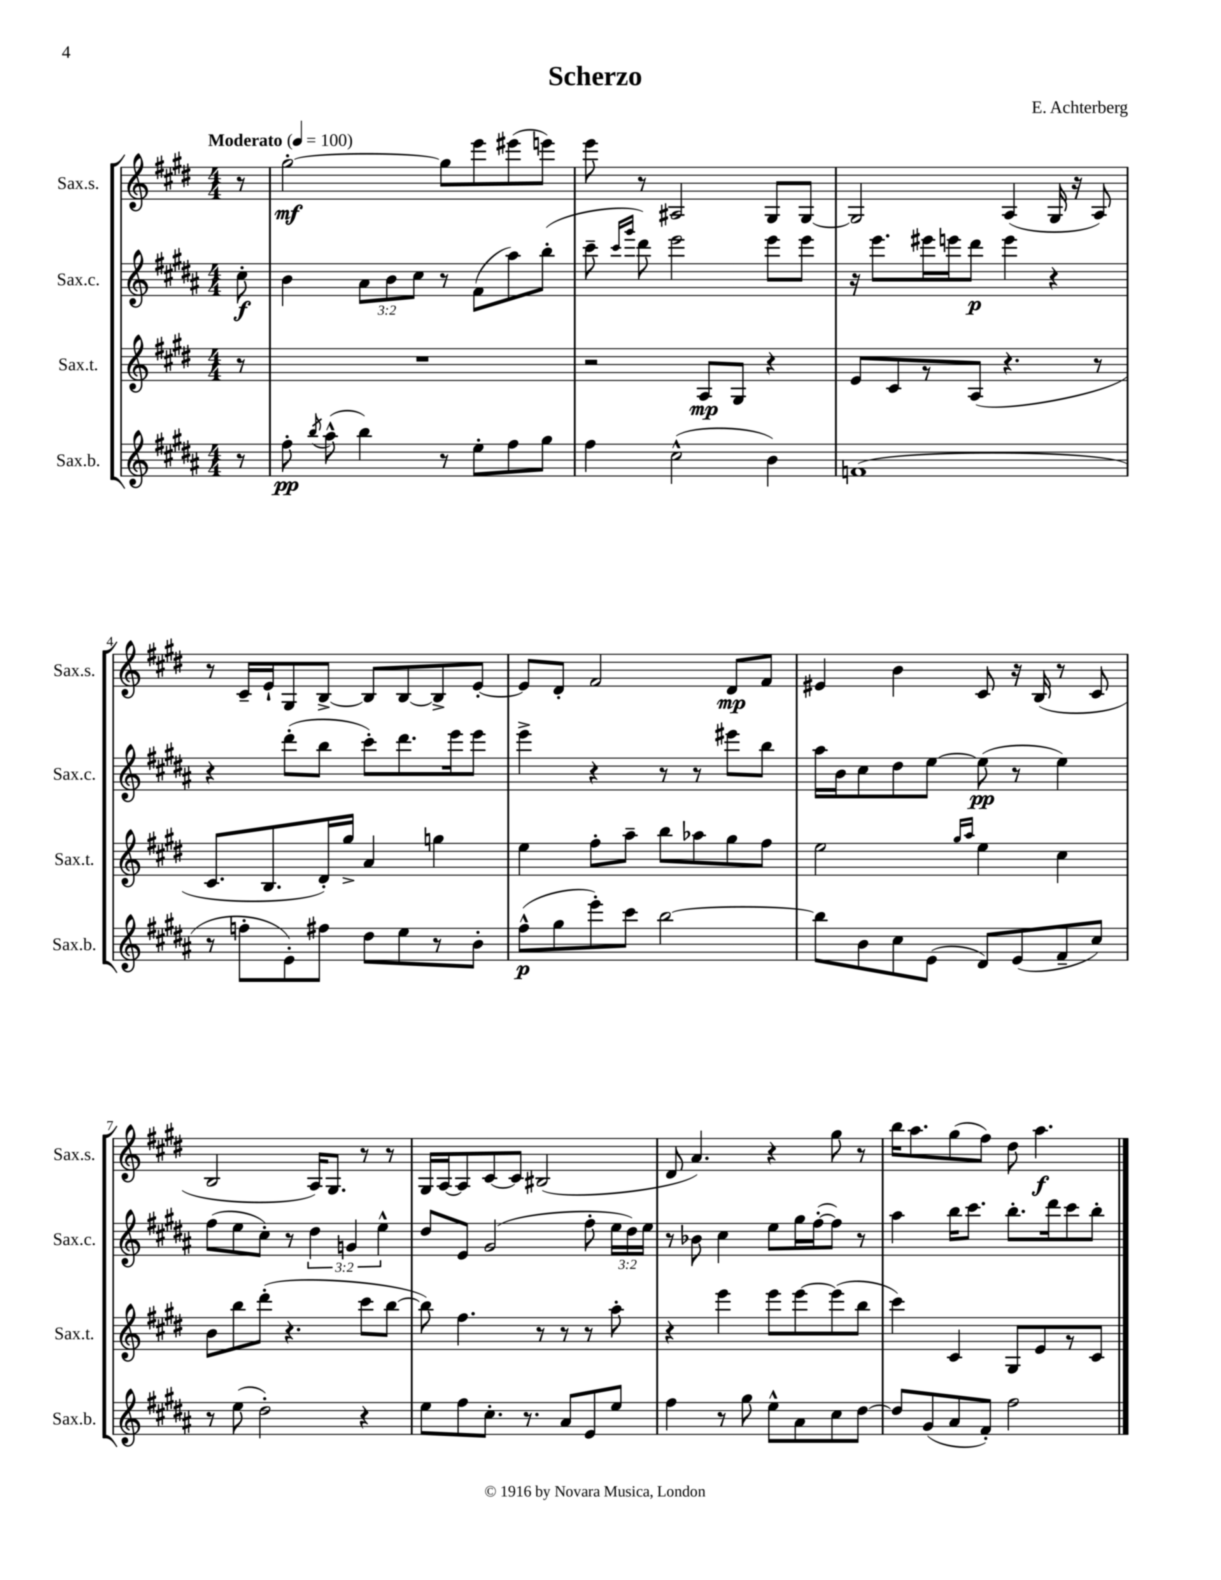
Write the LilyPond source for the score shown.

\header { title = "Scherzo" composer = "E. Achterberg" }
<<
\new StaffGroup <<
\new Staff = "s0" \with { instrumentName = "Sax.s." shortInstrumentName = "Sax.s." } {
    \clef treble \key e \major \numericTimeSignature \time 4/4 \partial 8 \tempo "Moderato" 4 = 100
    \autoBeamOff r8 |
    gis''2~-.\mf gis''8[ e'''8 eis'''8( e'''8]) |
    e'''8 r8 ais2 gis8[ gis8]~ |
    gis2 a4( gis16 r16 a8) |
    r8 cis'16[-- e'16-! gis8 b8]~-> b8[ b8~ b8-> e'8]~-. |
    e'8[ dis'8]-. fis'2 dis'8[\mp fis'8] |
    eis'4 b'4 cis'8 r16 b16( r8 cis'8 |
    b2 a16[) gis8.] r8 r8 |
    gis16[ a16~ a8 cis'8~ cis'8] bis2( |
    dis'8 a'4.) r4 gis''8 r8 |
    b''16[ a''8. gis''8( fis''8]) dis''8 a''4.\f \bar "|." |
}
\new Staff = "s1" \with { instrumentName = "Sax.c." shortInstrumentName = "Sax.c." } {
    \clef treble \key b \major \numericTimeSignature \time 4/4 \override Staff.TupletNumber.text = #tuplet-number::calc-fraction-text \partial 8
    \autoBeamOff cis''8-.\f |
    b'4 \tuplet 3/2 { ais'8[ b'8 cis''8] } r8 fis'8[( ais''8) b''8]-.( |
    cis'''8-- \grace { cis'''16[ gis'''16] } dis'''8) e'''2 e'''8[ e'''8] |
    r16 e'''8.[ eis'''16 e'''16 dis'''8]\p e'''4 r4 |
    r4 dis'''8[-.( b''8] cis'''8[-.) dis'''8. e'''16 e'''8] |
    e'''4-> r4 r8 r8 eis'''8[ b''8] |
    ais''16[ b'16 cis''8 dis''8 e''8]~ e''8\pp( r8 e''4) |
    fis''8[( e''8 cis''8]-.) r8 \tuplet 3/2 { dis''4 g'4 e''4-^ } |
    dis''8[ e'8] gis'2( fis''8-. \tuplet 3/2 { e''16[ dis''16) e''16] } |
    r8 bes'8 cis''4 e''8[ gis''16 fis''16~-.( fis''8]) r8 |
    ais''4 b''16[ cis'''8.] b''8.[-. dis'''16 cis'''8 b''8]-. \bar "|." |
}
\new Staff = "s2" \with { instrumentName = "Sax.t." shortInstrumentName = "Sax.t." } {
    \clef treble \key e \major \numericTimeSignature \time 4/4 \partial 8
    \autoBeamOff r8 |
    R1 |
    r2 a8[\mp gis8] r4 |
    e'8[ cis'8 r8 a8]( r4. r8 |
    cis'8.[ b8. dis'16-.) gis''16]-> a'4 g''4 |
    e''4 fis''8[-. a''8]-- b''8[ aes''8 gis''8 fis''8] |
    e''2 \grace { gis''16[ a''16] } e''4 cis''4 |
    b'8[ b''8 dis'''8]-.( r4. cis'''8[ b''8]~ |
    b''8) fis''4. r8 r8 r8 a''8-. |
    r4 e'''4 e'''8[ e'''8~ e'''8( b''8] |
    cis'''4) cis'4 gis8[ e'8 r8 cis'8] \bar "|." |
}
\new Staff = "s3" \with { instrumentName = "Sax.b." shortInstrumentName = "Sax.b." } {
    \clef treble \key b \major \numericTimeSignature \time 4/4 \partial 8
    \autoBeamOff r8 |
    fis''8-.\pp \acciaccatura { b''8 } ais''8-^( b''4) r8 e''8[-. fis''8 gis''8] |
    fis''4 cis''2-^( b'4) |
    f'1( |
    r8 f''8[-. e'8-.) fis''8] dis''8[ e''8 r8 b'8]-. |
    fis''8[-^\p( gis''8 e'''8-.) cis'''8] b''2~ |
    b''8[ b'8 cis''8 e'8]( dis'8[) e'8( fis'8-- cis''8]) |
    r8 e''8( dis''2-.) r4 |
    e''8[ fis''8 cis''8.]-. r8. ais'8[ e'8 e''8] |
    fis''4 r8 gis''8 e''8[-^ ais'8 cis''8 dis''8]~ |
    dis''8[ gis'8( ais'8 fis'8]-.) fis''2 \bar "|." |
}
>>
>>
